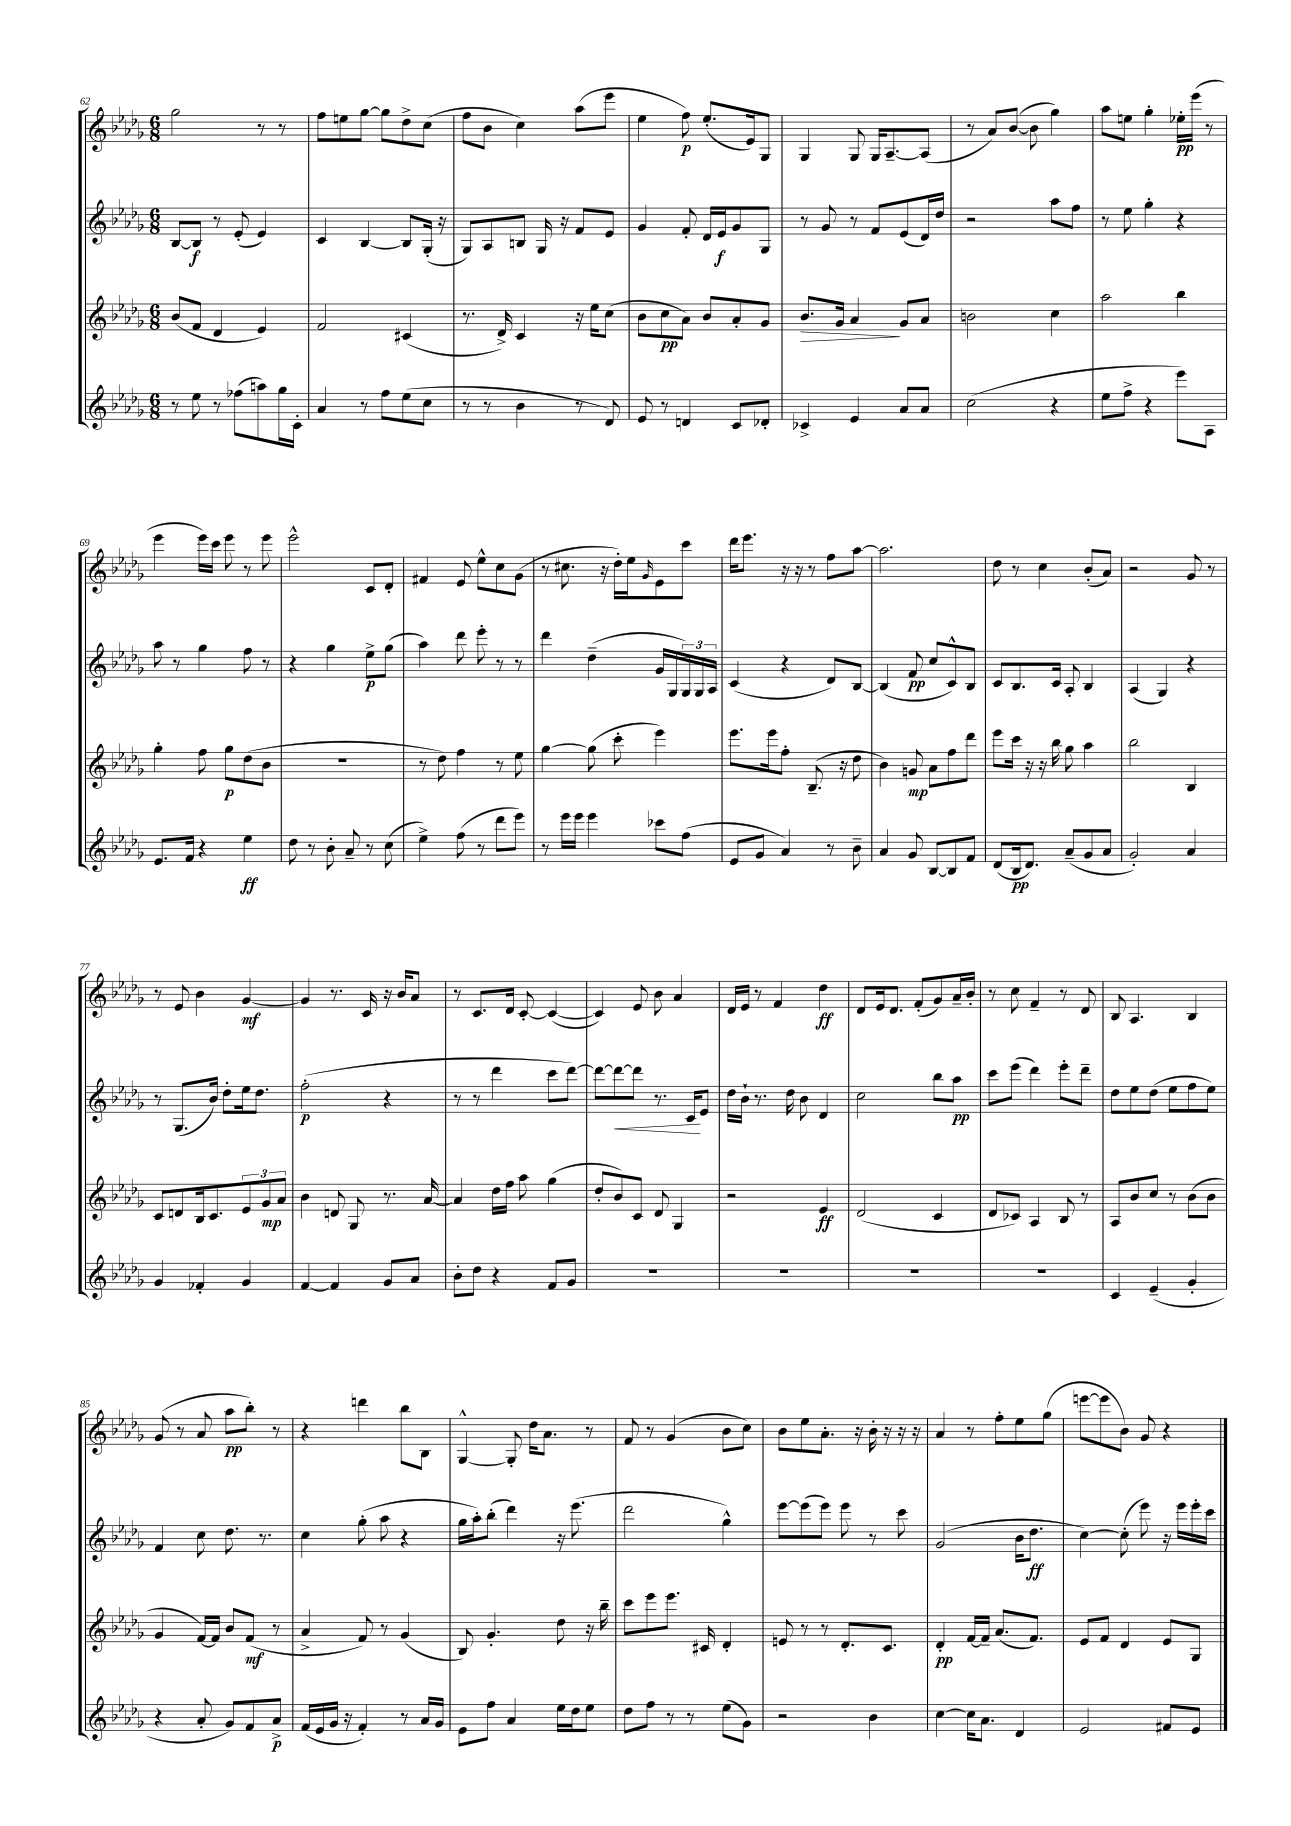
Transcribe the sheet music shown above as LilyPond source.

<<
\new StaffGroup <<
\new Staff = "s0" {
    \clef treble \key des \major \numericTimeSignature \time 6/8
    ges''2 r8 r8 |
    f''8 e''8 ges''8~ ges''8 des''8-> c''8( |
    f''8 bes'8 c''4) aes''8( ees'''8 |
    ees''4 f''8\p) ees''8.-.( ees'16) ges8 |
    ges4 ges8 ges16 aes8.~-- aes8( |
    r8 aes'8) bes'8~( bes'8 ges''4) |
    aes''8 e''8 ges''4-. ees''16-.\pp ees'''16( r8 |
    ees'''4 ees'''16) c'''16 ees'''8 r8 ees'''8 |
    ees'''2-^ c'8 des'8-. |
    fis'4 ees'8 ees''8-^ c''8 ges'8( |
    r8 cis''8. r16 des''16-.) ees''16 \grace { ges'16 } ees'8 c'''8 |
    des'''16 ees'''8. r16 r16 r8 f''8 aes''8~ |
    aes''2. |
    des''8 r8 c''4 bes'8-.( aes'8) |
    r2 ges'8 r8 |
    r8 ees'8 bes'4 ges'4~\mf |
    ges'4 r8. c'16 r16 bes'16 aes'8 |
    r8 c'8. des'16 c'8~-. c'4~( |
    c'4) ees'8 bes'8 aes'4 |
    des'16 ees'16 r8 f'4 des''4\ff |
    des'8 ees'16 des'8. f'8-.( ges'8) aes'16-- bes'16-. |
    r8 c''8 f'4-- r8 des'8 |
    bes8 aes4. bes4 |
    ges'8( r8 aes'8 aes''8\pp bes''8-.) r8 |
    r4 d'''4 bes''8 bes8 |
    ges4~-^ ges8-. des''16 aes'8. r8 |
    f'8 r8 ges'4( bes'8 c''8) |
    bes'8 ees''8 aes'8.-. r16 bes'16-. r16 r16 r16 |
    aes'4 r8 f''8-. ees''8 ges''8( |
    e'''8~ e'''8 bes'8) ges'8 r4 \bar "|." |
}
\new Staff = "s1" {
    \clef treble \key des \major \numericTimeSignature \time 6/8
    bes8~ bes8\f r8 ees'8-.( ees'4) |
    c'4 bes4~ bes8 ges16-.( r16 |
    ges8) aes8 b8 ges16 r16 f'8 ees'8 |
    ges'4 f'8-. des'16 ees'16\f ges'8 ges8 |
    r8 ges'8 r8 f'8 ees'8( des'16) des''16 |
    r2 aes''8 f''8 |
    r8 ees''8 ges''4-. r4 |
    aes''8 r8 ges''4 f''8 r8 |
    r4 ges''4 ees''8->\p ges''8( |
    aes''4) des'''8 ees'''8-. r8 r8 |
    des'''4 des''4--( ges'16 ges16 \tuplet 3/2 { ges16) ges16 aes16 } |
    c'4( r4 des'8) bes8~ |
    bes4( f'8\pp c''8 c'8-^) bes8 |
    c'8 bes8. c'16 aes8-. bes4 |
    aes4( ges4) r4 |
    r8 ges8.( bes'16) des''8-. ees''16 des''8. |
    f''2-.\p( r4 |
    r8 r8 des'''4 c'''8 des'''8~) |
    des'''8~ des'''8~\< des'''8 r8. c'16\! ees'8 |
    des''16 bes'16-! r8. des''16 bes'8 des'4 |
    c''2 bes''8 aes''8\pp |
    c'''8 ees'''8( des'''4) ees'''8-. des'''8-- |
    des''8 ees''8 des''8( ees''8 f''8 ees''8) |
    f'4 c''8 des''8. r8. |
    c''4 ges''8-.( aes''8 r4 |
    ges''16 aes''16-.) bes''8-.( des'''4) r16 ees'''8.( |
    des'''2 ges''4-^) |
    ees'''8~ ees'''8( ees'''8) ees'''8 r8 c'''8 |
    ges'2( bes'16 des''8.\ff |
    c''4~) c''8-.( ees'''8) r16 ees'''16 ees'''16-. c'''16 \bar "|." |
}
\new Staff = "s2" {
    \clef treble \key des \major \numericTimeSignature \time 6/8
    bes'8( f'8 des'4 ees'4) |
    f'2 cis'4( |
    r8. des'16->) c'4 r16 ees''16 c''8( |
    bes'8 c''8\pp aes'8) bes'8 aes'8-. ges'8 |
    bes'8.\> ges'16 aes'4\! ges'8 aes'8 |
    b'2 c''4 |
    aes''2 bes''4 |
    ges''4-. f''8 ges''8\p des''8( bes'8 |
    R2. |
    r8 des''8) f''4 r8 ees''8 |
    ges''4~ ges''8( c'''8-. ees'''4) |
    ees'''8. ees'''16 f''8-. bes8.--( r16 des''8 |
    bes'4) g'8\mp aes'8 f''8 des'''8 |
    ees'''8 c'''16 r16 r16 bes''16 ges''8 aes''4 |
    bes''2 bes4 |
    c'8 d'8 bes16 c'8. \tuplet 3/2 { ees'8 ges'8\mp aes'8 } |
    bes'4 d'8 ges8 r8. aes'16~ |
    aes'4 des''16 f''16 aes''8 ges''4( |
    des''8-. bes'8) c'8 des'8 ges4 |
    r2 ees'4\ff |
    des'2( c'4 |
    des'8 ces'8) aes4 bes8 r8 |
    aes8 bes'8 c''8 r8 bes'8( bes'8 |
    ges'4 f'16~) f'16 bes'8 f'8\mf( r8 |
    aes'4-> f'8) r8 ges'4( |
    bes8) ges'4.-. des''8 r16 bes''16-- |
    c'''8 ees'''8 ees'''8. cis'16 des'4-. |
    e'8 r8 r8 des'8.-. c'8. |
    des'4-.\pp f'16~ f'16-- aes'8.( f'8.) |
    ees'8 f'8 des'4 ees'8 ges8 \bar "|." |
}
\new Staff = "s3" {
    \clef treble \key des \major \numericTimeSignature \time 6/8
    r8 ees''8 r8 fes''8( a''8) ges''16 c'16-. |
    aes'4 r8 f''8 ees''8( c''8 |
    r8 r8 bes'4 r8 des'8) |
    ees'8 r8 d'4 c'8 des'8-. |
    ces'4-> ees'4 aes'8 aes'8 |
    c''2( r4 |
    ees''8 f''8-> r4 ees'''8) aes8 |
    ees'8. f'16 r4 ees''4\ff |
    des''8 r8 bes'8-. aes'8-- r8 c''8( |
    ees''4->) f''8( r8 des'''8 ees'''8) |
    r8 ees'''16 ees'''16 ees'''4 ces'''8 f''8( |
    ees'8 ges'8 aes'4) r8 bes'8-- |
    aes'4 ges'8 bes8~ bes8 f'8 |
    des'8( bes16\pp des'8.) aes'8--( ges'8 aes'8 |
    ges'2-.) aes'4 |
    ges'4 fes'4-. ges'4 |
    f'4~ f'4 ges'8 aes'8 |
    bes'8-. des''8 r4 f'8 ges'8 |
    R2. |
    R2. |
    R2. |
    R2. |
    c'4 ees'4--( ges'4-. |
    r4 aes'8-. ges'8) f'8 aes'8->\p |
    f'16( ees'16 ges'16 r16 f'4-.) r8 aes'16 ges'16 |
    ees'8 f''8 aes'4 ees''16 des''16 ees''8 |
    des''8 f''8 r8 r8 ees''8( ges'8) |
    r2 bes'4 |
    c''4~ c''16 aes'8. des'4 |
    ees'2 fis'8 ees'8 \bar "|." |
}
>>
>>
\layout { \context { \Score currentBarNumber = #62 } }
